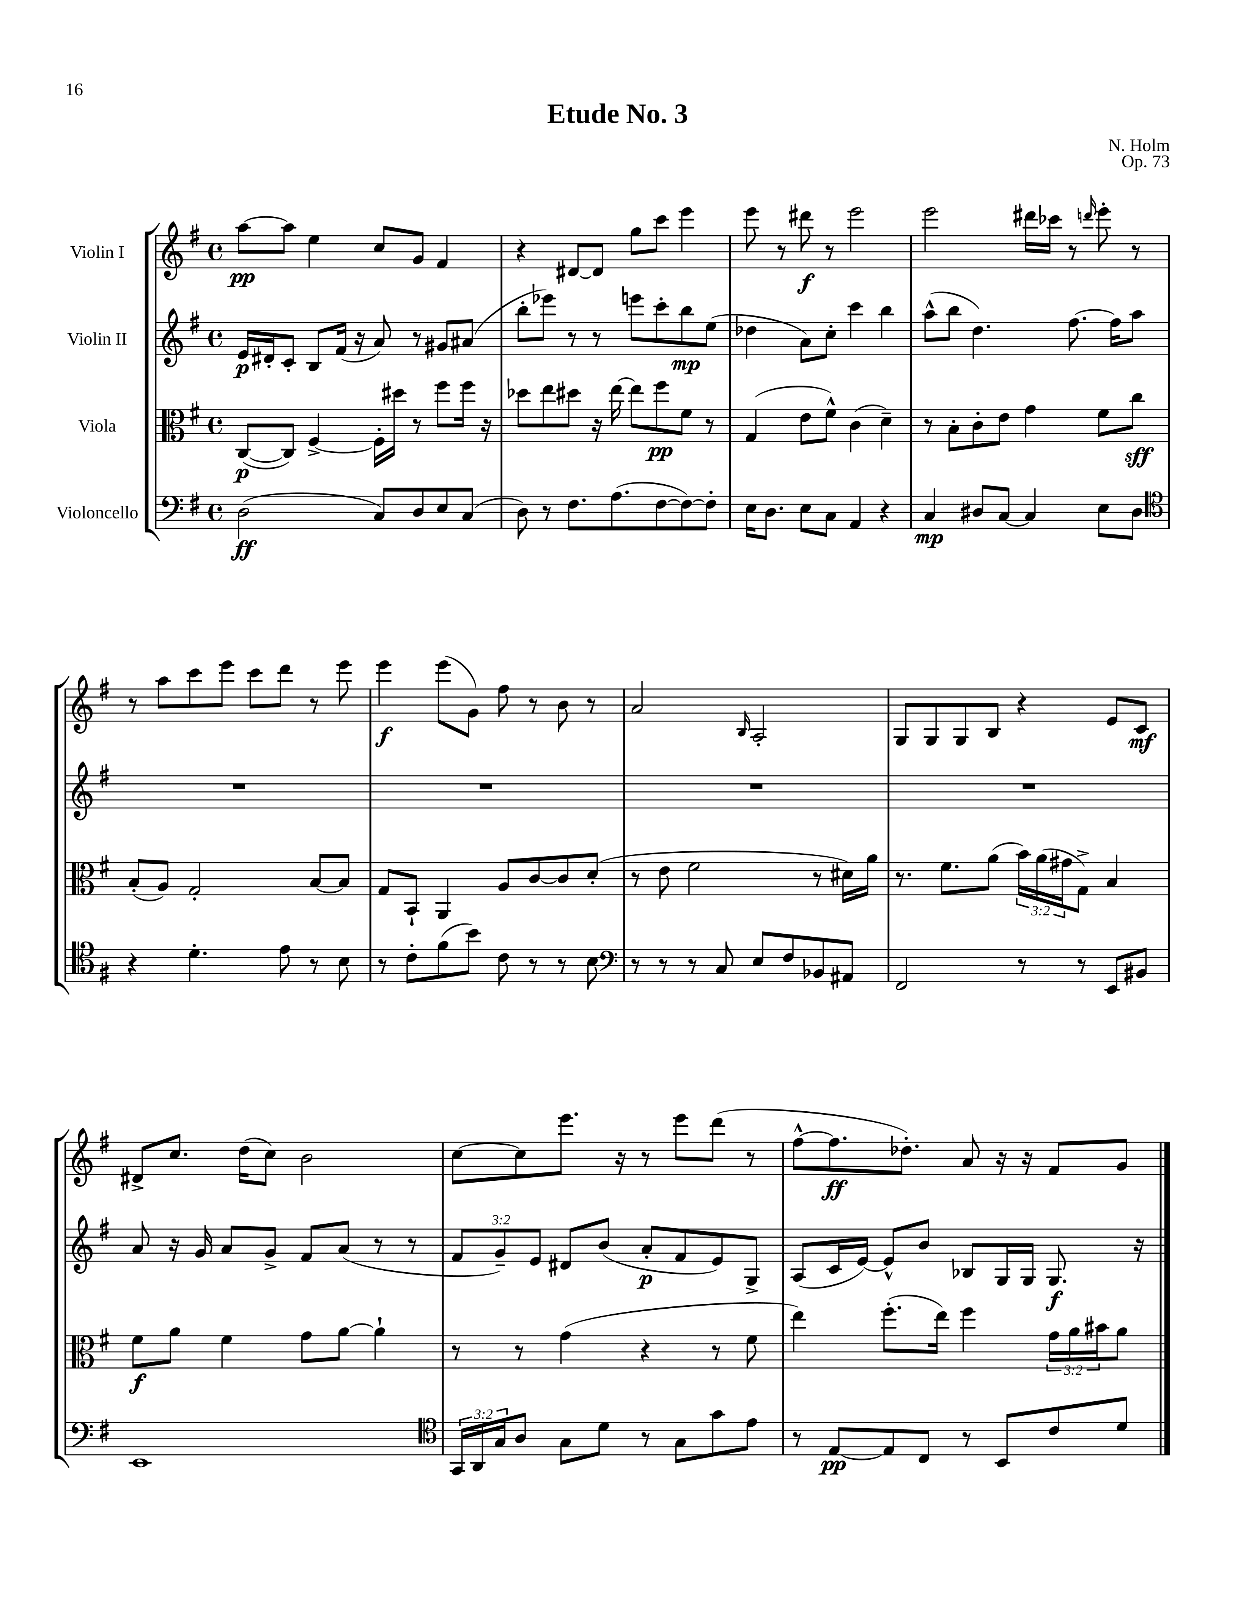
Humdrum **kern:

**kern	**kern	**kern	**kern
*staff4	*staff3	*staff2	*staff1
*clefF4	*clefC3	*clefG2	*clefG2
*k[f#]	*k[f#]	*k[f#]	*k[f#]
*M4/4	*M4/4	*M4/4	*M4/4
*met(c)	*met(c)	*met(c)	*met(c)
(2D\	([8C/L	16e/LL	[8aa\L
.	.	16d#'/J	.
.	8C/]J)	8c'/J	8aa\]J
.	[4F#^/	8B/L	4ee\
.	.	(16f#/Jk	.
.	.	16r	.
8C/L)	16F#'\]LL	8a/)	8cc/L
.	16dd#\JJ	.	.
8D/	8r	8r	8g/J
8E/	8ff#\L	8g#/L	4f#/
(8C/J	16ff#\Jk	(8a#/J	.
.	16r	.	.
=	=	=	=
8D\)	8dd-\L	8bb'\L	4r
8r	8ee\	8eee-\J)	.
8.F#\L	8dd#\J	8r	[8d#/L
.	16r	8r	8d#/]J
(8.A\	[16ee\	.	.
.	8ee\]L	8eee\L	8gg\L
[8F#\	8ff#\	8ccc'\	8ccc\J
8F#\_)	8f#\J	8bb\	4eee\
8F#'\]J	8r	(8ee\J	.
=	=	=	=
16E\LK	(4G/	4dd-\	8eee\
8.D\J	.	.	.
.	.	.	8r
8E\L	8e\L	8a\L)	8ddd#\
8C\J	8f#^^\J)	8cc'\J	8r
4AA/	(4c\	4ccc\	2eee\
4r	4d~\)	4bb\	.
=	=	=	=
4C/	8r	(8aa^^\L	2eee\
.	8B'\L	8bb\J	.
8D#/L	8c'\	4.dd\)	.
[8C/J	8e\J	.	.
4C/]	4g\	.	16ddd#\LL
.	.	.	16ccc-\JJ
.	.	[8.ff#\	8r
.	.	.	16qqddd/
8E\L	8f#\L	.	8eee'\
.	.	16ff#\]LK	.
8D#\J	8cc\J	8aa\J	8r
=	=	=	=
*clefC4	*	*	*
4r	(8B'/L	1r	8r
.	8A/J)	.	8aa\L
4.d'\	2G'/	.	8ccc\
.	.	.	8eee\J
.	.	.	8ccc\L
8e\	.	.	8ddd\J
8r	[8B/L	.	8r
8B\	8B/]J	.	8eee\
=	=	=	=
8r	8G/L	1r	4eee\
8c'\L	8BB`/J	.	.
(8f#\	4AA/	.	(8eee\L
8b\J)	.	.	8g\J)
8c\	8A/L	.	8ff#\
8r	[8c/	.	8r
8r	8c/]	.	8b\
8B\	(8d'/J	.	8r
=	=	=	=
*clefF4	*	*	*
8r	8r	1r	2a/
8r	8e\	.	.
8r	2f#\	.	.
8C/	.	.	.
.	.	.	16qqB/
8E/L	.	.	2A'/
8F#/	.	.	.
8BB-/	8r	.	.
8AA#/J	16d#\LL)	.	.
.	16a\JJ	.	.
=	=	=	=
2FF#/	8.r	1r	8G/L
.	.	.	8G/
.	8.f#\L	.	.
.	.	.	8G/
.	(8a\J	.	8B/J
8r	24b\LL)	.	4r
.	(24a\	.	.
.	24g#\J	.	.
8r	8G^\J)	.	.
8EE/L	4B/	.	8e/L
8BB#/J	.	.	8c/J
=	=	=	=
1EE	8f#\L	8a/	8d#^/L
.	8a\J	16r	8.cc/J
.	.	16g/	.
.	4f#\	8a/L	.
.	.	.	(16dd\LK
.	.	8g^/J	8cc\J)
.	8g\L	8f#/L	2b\
.	[8a\J	(8a/J	.
.	4a`\]	8r	.
.	.	8r	.
=	=	=	=
*clefC4	*	*	*
24GG/LL	8r	12f#/L	[8cc\L
24AA/	.	.	.
24G/J	.	12g~/)	.
8A/J	8r	.	8cc\]
.	.	12e/J	.
8G\L	(4g\	8d#/L	8.eee\J
8d\J	.	(8b/J	.
.	.	.	16r
8r	4r	8a'/L	8r
8G\L	.	8f#/	8eee\L
8g\	8r	8e/)	(8ddd\J
8e\J	8f#\	8G^/J	8r
=	=	=	=
8r	4ee\)	(8A/L	[8ff#^^\L
[8E/L	.	16c/L	8.ff#\]
.	.	[16e/JJ)	.
8E/]	(8.ff#'\L	8e^^/]L	.
.	.	.	8.dd-'\J)
8C/J	.	8b/J	.
.	16ee\Jk)	.	.
8r	4ff#\	8B-/L	8a/
8BB/L	.	16G/L	16r
.	.	16G/JJ	16r
8c/	24g\LL	8.G/	8f#/L
.	24a\	.	.
.	24b#\J	.	.
8d/J	8a\J	.	8g/J
.	.	16r	.
==	==	==	==
*-	*-	*-	*-
